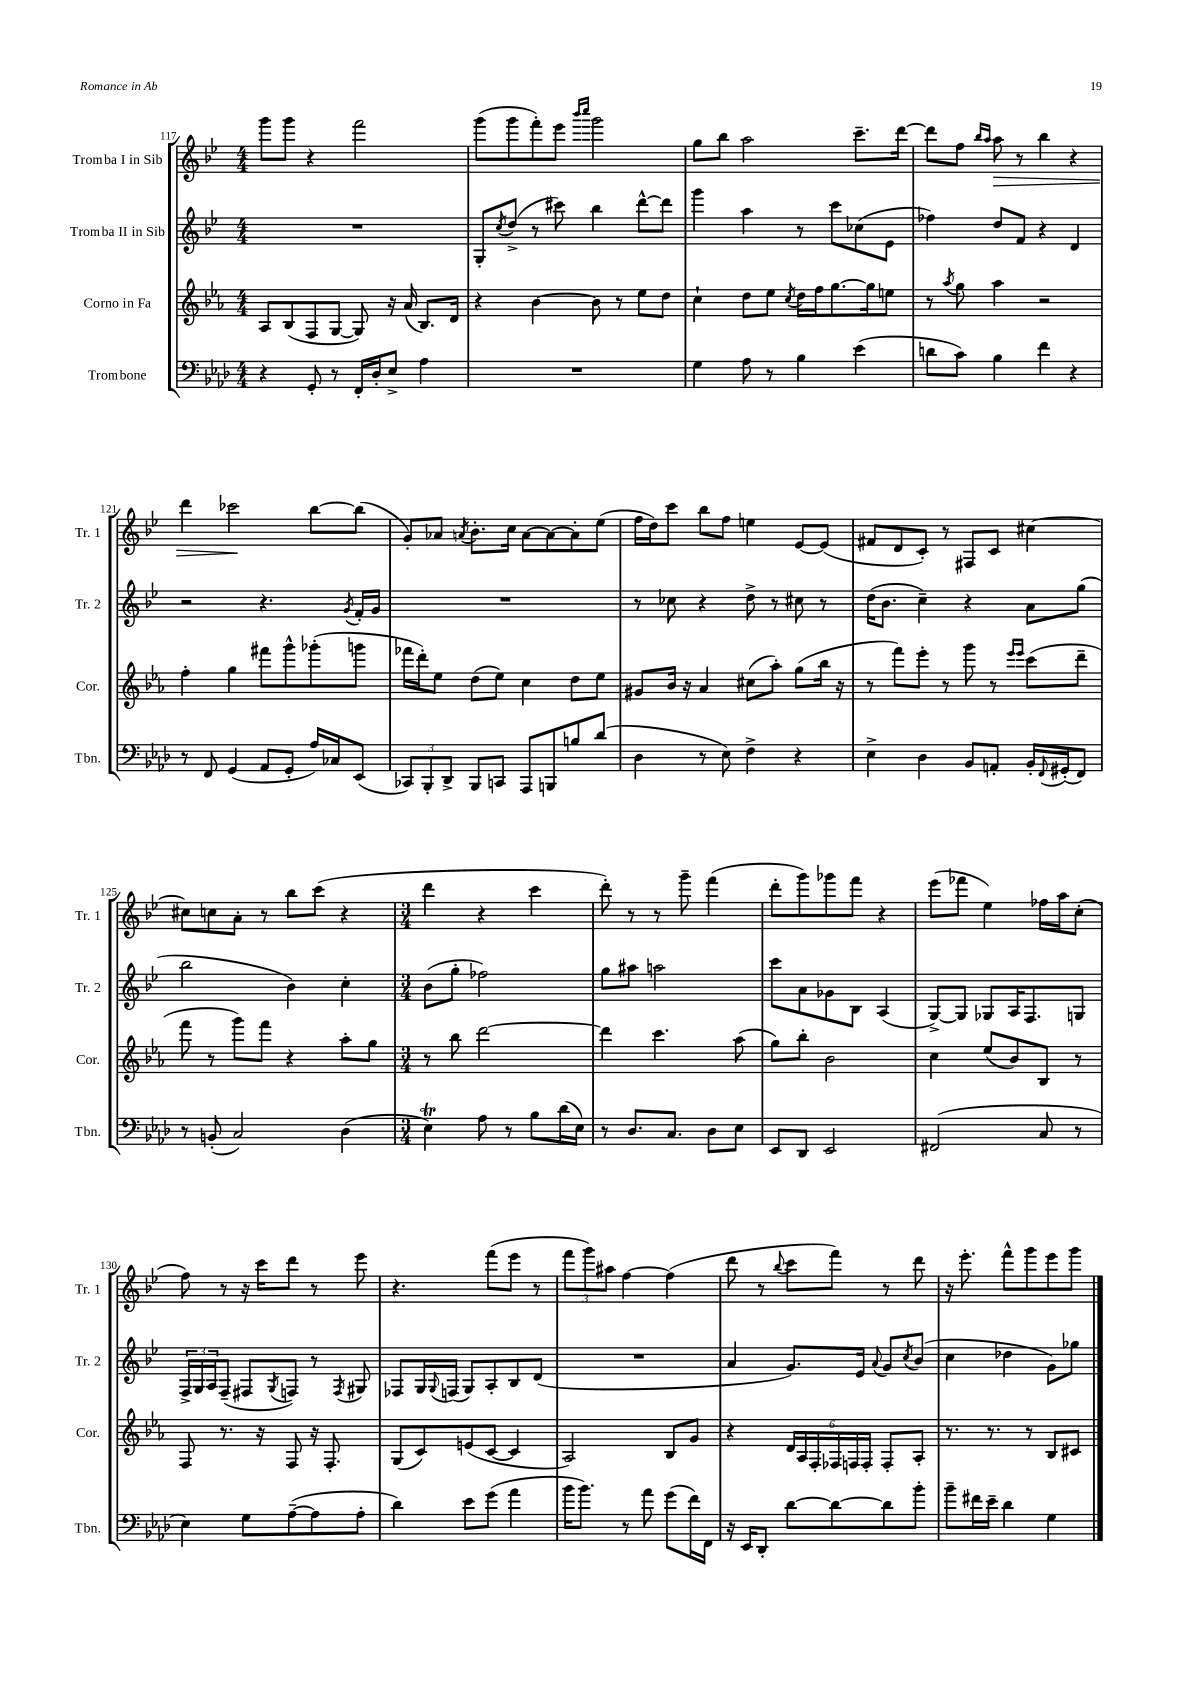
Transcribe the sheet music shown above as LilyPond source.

<<
\new StaffGroup <<
\new Staff = "s0" \with { instrumentName = "Tromba I in Sib" shortInstrumentName = "Tr. 1" } {
    \clef treble \key bes \major \numericTimeSignature \time 4/4
    g'''8 g'''8 r4 f'''2 |
    g'''8( g'''8 f'''8-.) ees'''8 \grace { bes'''16 c''''16 } g'''2 |
    g''8 bes''8 a''2 c'''8.-- d'''16~ |
    d'''8 f''8 \grace { bes''16 a''16 } a''8\> r8 bes''4 r4 |
    d'''4 ces'''2\! bes''8~ bes''8( |
    g'8-.) aes'8 \acciaccatura { a'8 } bes'8.-. c''16 a'8~ a'8~ a'8-. ees''8( |
    f''16 d''16) c'''8 bes''8 f''8 e''4 ees'8~ ees'8( |
    fis'8 d'8 c'8-.) r8 fis8 c'8 cis''4~ |
    cis''8 c''8 a'8-. r8 bes''8 c'''8( r4 |
    \numericTimeSignature \time 3/4 d'''4 r4 c'''4 |
    d'''8-.) r8 r8 g'''8-- f'''4( |
    d'''8-. g'''8) ges'''8 f'''8 r4 |
    ees'''8( fes'''8 ees''4) fes''16 a''16 c''8-.( |
    f''8) r8 r16 c'''16 d'''8 r8 ees'''8 |
    r4. f'''8( ees'''8 r8 |
    \tuplet 3/2 { f'''8 g'''8) ais''8 } f''4~ f''4( |
    d'''8 r8 \appoggiatura { bes''8 } c'''8 f'''8) r8 d'''8 |
    r16 ees'''8.-. f'''8-^ g'''8 ees'''8 g'''8 \bar "|." |
}
\new Staff = "s1" \with { instrumentName = "Tromba II in Sib" shortInstrumentName = "Tr. 2" } {
    \clef treble \key bes \major \numericTimeSignature \time 4/4
    R1 |
    g8-. \acciaccatura { c''8 } d''8->( r8 cis'''8) bes''4 d'''8~-^ d'''8 |
    g'''4 a''4 r8 c'''8 ces''8( ees'8 |
    fes''4) d''8 f'8 r4 d'4 |
    r2 r4. \acciaccatura { g'8 } f'16-. g'16 |
    R1 |
    r8 ces''8 r4 d''8-> r8 cis''8 r8 |
    d''16( bes'8. c''4--) r4 a'8 g''8( |
    bes''2 bes'4) c''4-. |
    \numericTimeSignature \time 3/4 bes'8( g''8-. fes''2) |
    g''8 ais''8 a''2 |
    c'''8 a'8 ges'8 bes8 a4( |
    g8~->) g8 ges8 a16 f8. g8 |
    \tuplet 3/2 { f16-> g16 a16 } f8--( fis8 \acciaccatura { g8 } f8) r8 \acciaccatura { f8 } gis8 |
    fes8 g16 \appoggiatura { g8 } f16( g8) a8-. bes8 d'8( |
    R2. |
    a'4 g'8.) ees'16 \appoggiatura { a'8 } g'8 \acciaccatura { c''8 } bes'8( |
    c''4 des''4 g'8) ges''8 \bar "|." |
}
\new Staff = "s2" \with { instrumentName = "Corno in Fa" shortInstrumentName = "Cor." } {
    \clef treble \key ees \major \numericTimeSignature \time 4/4
    aes8 bes8( f8 g8~ g8) r16 aes'16( bes8.) d'16 |
    r4 bes'4~ bes'8 r8 ees''8 d''8 |
    c''4-! d''8 ees''8 \acciaccatura { c''8 } d''16 f''16 g''8.~ g''16 e''8 |
    r8 \acciaccatura { aes''8 } g''8 aes''4 r2 |
    f''4-. g''4 fis'''8 g'''8-^ ges'''8-.( g'''8 |
    fes'''16 d'''16-.) ees''8 d''8( ees''8) c''4 d''8 ees''8 |
    gis'8 bes'16 r16 aes'4 cis''8( aes''8-.) g''8( bes''16 r16 |
    r8 f'''8) ees'''8-. r8 g'''8 r8 \grace { ees'''16 ees'''16 } c'''8( d'''8-- |
    f'''8 r8 g'''8) f'''8 r4 aes''8-. g''8 |
    \numericTimeSignature \time 3/4 r8 bes''8 d'''2~ |
    d'''4 c'''4. aes''8( |
    g''8) bes''8-. bes'2 |
    c''4 ees''8( bes'8) bes8 r8 |
    f8 r8. r16 f8 r16 f8.-. |
    g8( c'8) e'8( c'8~ c'4 |
    aes2) bes8 g'8 |
    r4 \tuplet 6/4 { d'16 aes16 f16-. fes16 f16 f16-. } f8-. aes8-. |
    r8. r8. r8 bes8 cis'8 \bar "|." |
}
\new Staff = "s3" \with { instrumentName = "Trombone" shortInstrumentName = "Tbn." } {
    \clef bass \key aes \major \numericTimeSignature \time 4/4
    r4 g,8-. r8 f,16-. des16-. ees8-> aes4 |
    R1 |
    g4 aes8 r8 bes4 ees'4( |
    d'8 c'8) bes4 f'4 r4 |
    r8 f,8 g,4( aes,8 g,8-. aes16) ces16 ees,8( |
    \tuplet 3/2 { ces,8) bes,,8-. des,8-> } bes,,8 c,8 aes,,8 b,,8 b8 des'8( |
    des4 r8 ees8) f4-> r4 |
    ees4-> des4 bes,8 a,8-. bes,16-. \appoggiatura { f,8 } gis,16-.( f,8) |
    r8 b,8-.( c2) des4( |
    \numericTimeSignature \time 3/4 ees4\trill) aes8 r8 bes8 des'16( ees16) |
    r8 des8. c8. des8 ees8 |
    ees,8 des,8 ees,2 |
    fis,2( c8 r8 |
    ees4) g8 aes8~--( aes8 aes8-. |
    des'4) ees'8 g'8( aes'4 |
    bes'16 bes'8.) r8 aes'8 g'8( f'16) f,16 |
    r16 ees,16 des,8-. des'8~ des'8~ des'8 bes'8-. |
    bes'8-- fis'16 ees'16-- des'4 g4 \bar "|." |
}
>>
>>
\layout { \context { \Score currentBarNumber = #117 } }
